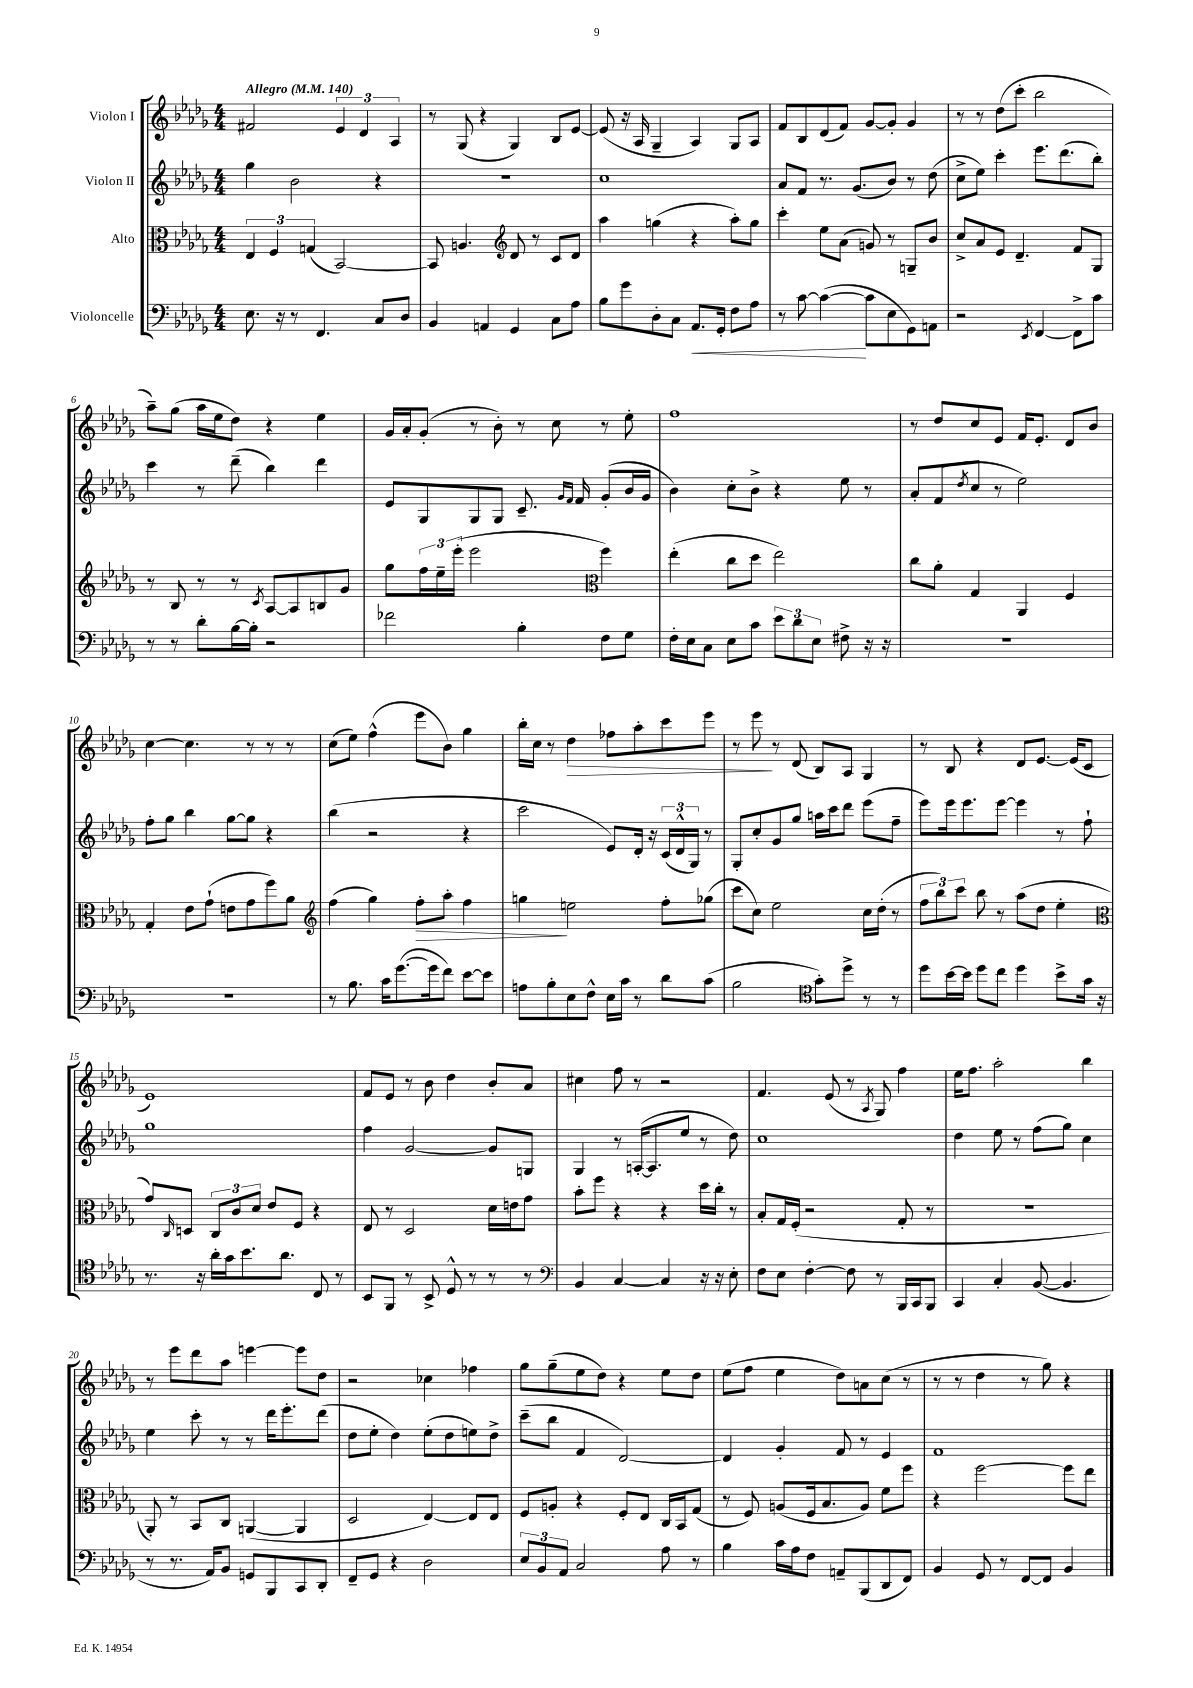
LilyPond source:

<<
\new StaffGroup <<
\new Staff = "s0" \with { instrumentName = "Violon I" } {
    \clef treble \key des \major \numericTimeSignature \time 4/4 \tempo "Allegro" 4 = 140
    fis'2 \tuplet 3/2 { ees'4 des'4 aes4 } |
    r8 ges8( r4 ges4) bes8 ees'8~ |
    ees'8( r16 aes16 ges4-- aes4) ges8 aes8 |
    f'8 bes8 des'8( f'8) ges'8~ ges'8-. ges'4 |
    r8 r8 des''8( c'''8-. bes''2 |
    aes''8--) ges''8( aes''16 ees''16 des''8) r4 ees''4 |
    ges'16 aes'16-. ges'8-.( r8 bes'8-.) r8 c''8 r8 ees''8-. |
    f''1 |
    r8 des''8 c''8 ees'8 f'16 ees'8.-. des'8 bes'8 |
    c''4~ c''4. r8 r8 r8 |
    c''8( ees''8) f''4-^( ees'''8 bes'8) ges''4 |
    bes''16-. c''16 r8 des''4\> fes''8 aes''8-. c'''8 ees'''8 |
    r8 ees'''8\! r8 des'8( bes8) aes8 ges4 |
    r8 bes8 r4 des'8 ees'8.~ ees'16( c'8 |
    ees'1) |
    f'8 ees'8 r8 bes'8 des''4 bes'8-. aes'8 |
    cis''4 f''8 r8 r2 |
    f'4. ees'8( r8 \acciaccatura { aes8 } ges8) f''4 |
    ees''16 f''8. aes''2-. bes''4 |
    r8 ees'''8 des'''8 aes''8 e'''4~ e'''8 des''8 |
    r2 ces''4 fes''4 |
    ges''8 ges''8--( ees''8 des''8) r4 ees''8 des''8 |
    ees''8( f''8 ees''4 des''8) a'8 c''8( r8 |
    r8 r8 des''4 r8 ges''8) r4 \bar "|." |
}
\new Staff = "s1" \with { instrumentName = "Violon II" } {
    \clef treble \key des \major \numericTimeSignature \time 4/4
    ges''4 bes'2 r4 |
    R1 |
    c''1 |
    aes'8 f'8 r8. ges'8.( bes'8) r8 des''8( |
    c''8-> ees''8) c'''4-. ees'''8. des'''8.( bes''8-.) |
    c'''4 r8 des'''8--( bes''4) des'''4 |
    ees'8 ges8 ges8 ges8 c'8.-- \grace { ges'16 f'16 } f'16 ges'8-.( bes'16 ges'16 |
    bes'4) c''8-. bes'8-> r4 ees''8 r8 |
    aes'8-. f'8( \acciaccatura { des''8 } c''8 r8 ees''2) |
    f''8-. ges''8 bes''4 ges''8~ ges''8 r4 |
    bes''4( r2 r4 |
    c'''2 ees'8) des'16-. r16 \tuplet 3/2 { c'16( des'16-^ ges16) } r8 |
    ges8-. c''8-. ges'8 ges''8 a''16 c'''16 des'''8 ees'''8( f''8-- |
    ees'''8) ees'''16 ees'''8. ees'''8~ ees'''4 r8 f''8-! |
    ges''1 |
    f''4 ges'2~ ges'8 g8 |
    ges4 r8 a16~-.( a8. ees''8 r8 des''8) |
    c''1 |
    des''4 ees''8 r8 f''8( ges''8) c''4 |
    ees''4 c'''8-. r8 r8 des'''16 ees'''8.-. des'''8( |
    des''8 ees''8-. des''4) ees''8-.( des''8 e''8) des''8-> |
    c'''8--( bes''8 f'4 des'2~) |
    des'4 ges'4-. f'8 r8 ees'4 |
    f'1 \bar "|." |
}
\new Staff = "s2" \with { instrumentName = "Alto" } {
    \clef alto \key des \major \numericTimeSignature \time 4/4
    \tuplet 3/2 { ees4 f4 g4( } bes,2~) |
    bes,8 a4. \clef treble des'8 r8 c'8 des'8 |
    aes''4 g''4( r4 aes''8-.) g''8 |
    c'''4-. ees''8 aes'8( g'8) r8 g8-- bes'8 |
    c''8-> aes'8 ees'8 des'4.-- f'8 ges8 |
    r8 bes8 r8 r8 \acciaccatura { c'8 } aes8~ aes8 b8 ges'8 |
    ges''8 \tuplet 3/2 { f''16 ees''16-- ees'''16-.( } ees'''2 \clef alto f''4) |
    ees''4-.( c''8 des''8 ees''2) |
    c''8 aes'8-. ges4 aes,4 f4 |
    ges4-. ees'8 ges'8-!( e'8 ges'8 f''8) aes'8 |
    \clef treble f''4( ges''4) f''8-.\> aes''8-. f''4 |
    g''4\! e''2 f''8-. ges''8( |
    c'''8 c''8) ees''2 c''16 des''16-.( r8 |
    \tuplet 3/2 { f''8 bes''8) c'''8 } bes''8 r8 aes''8( des''8 ees''4-. |
    \clef alto ges'8) \grace { c16 } d8 \tuplet 3/2 { c8 c'8 des'8 } ees'8 f8 r4 |
    ees8 r8 des2 des'16 e'16 ges'8 |
    bes'8-. f''8 r4 r4 des''16 c''16-. r8 |
    bes8-. ges16 f16-.( r2 ges8-. r8 |
    R1 |
    aes,8-.) r8 bes,8 c8 a,4~( a,4 |
    des2 ees4~) ees8 ees8 |
    f8 a8-. r4 f8-. ees8 c16 bes,16 ges8( |
    r8 f8) a8( f16 bes8. a8) f'8 f''8 |
    r4 f''2~ f''8 ees''8 \bar "|." |
}
\new Staff = "s3" \with { instrumentName = "Violoncelle" } {
    \clef bass \key des \major \numericTimeSignature \time 4/4
    ees8. r16 r8 f,4. c8 des8 |
    bes,4 a,4 ges,4 c8 aes8 |
    bes8 ges'8 des8-. c8 aes,8.\< ges,16-. f8 aes8 |
    r8 c'8~ c'4~\!( c'8 ees8 ges,8) a,8 |
    r2 \acciaccatura { ees,8 } f,4~ f,8-> c'8 |
    r8 r8 des'8-. bes16~ bes16-. r2 |
    fes'2 bes4-. f8 ges8 |
    f16-. ees16 c8 ees8 c'8 \tuplet 3/2 { ees'8 des'8 ees8 } fis8-> r16 r16 |
    R1 |
    R1 |
    r8 bes8. c'16 ges'8.~( ges'16 f'8) ees'8~ ees'8 |
    a8 bes8-. ees8 f8-^ ees16 c'16 r8 des'8 c'8( |
    bes2 \clef tenor ges'8-.) des''8-> r8 r8 |
    des''8 bes'16~ bes'16 des''8 c''8 des''4 bes'8-> ges'16 r16 |
    r8. r16 aes'16-. ges'16 bes'8. aes'8. c8 r8 |
    bes,8 f,8 r8 bes,8-> des8-^ r8 r8 r8 |
    \clef bass bes,4 c4~ c4 r16 r16 ees8-. |
    f8 ees8 f4~-. f8 r8 bes,,16 c,16 bes,,8 |
    c,4 c4-. bes,8~( bes,4. |
    r8 r8. aes,16) bes,8 g,8 bes,,8 c,8 des,8-. |
    f,8-- ges,8 r4 des2 |
    \tuplet 3/2 { ees8 bes,8 aes,8 } c2 aes8 r8 |
    bes4 c'16 aes16 f8 a,8-- bes,,8( des,8 f,8) |
    bes,4 ges,8 r8 f,8~ f,8 bes,4 \bar "|." |
}
>>
>>
